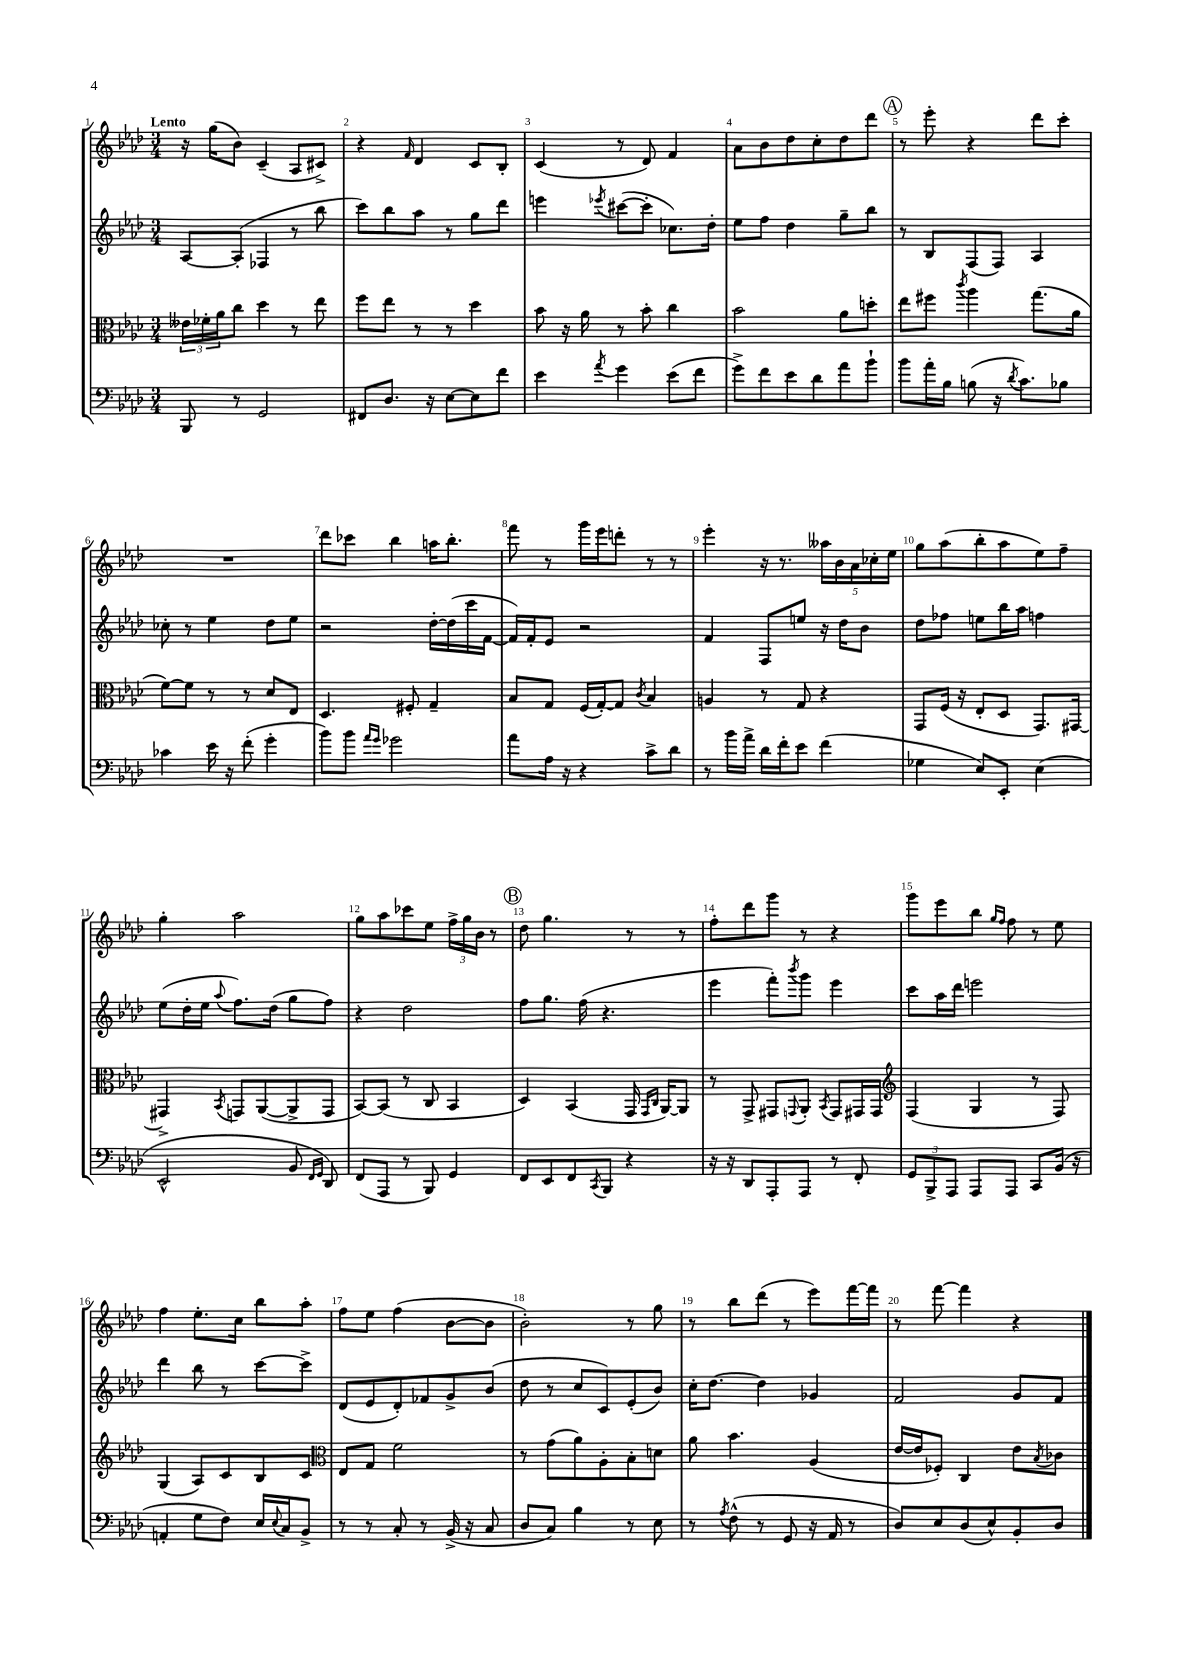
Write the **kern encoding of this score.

**kern	**kern	**kern	**kern
*part4	*part3	*part2	*part1
*staff4	*staff3	*staff2	*staff1
*clefF4	*clefC3	*clefG2	*clefG2
*k[b-e-a-d-]	*k[b-e-a-d-]	*k[b-e-a-d-]	*k[b-e-a-d-]
*M3/4	*M3/4	*M3/4	*M3/4
=1	=1	=1	=1
!	!	!	!LO:TX:a:B:t=Lento
8BBB-/	24e--X\LL	[8A-/L	16r
.	24f-X'\	.	.
.	.	.	(16gg\KL
.	24a-\J	.	.
8r	8cc\J	(8A-'/J]	8b-\J)
2GG/	4dd-\	4F-X/	(4c~/
.	8r	8r	8A-/L
.	8ee-\	8bb-\	8c#X^/J)
=2	=2	=2	=2
8FF#X/L	8ff\L	8ccc\L)	4r
8.D-/J	8ee-\J	8bb-\	.
.	.	.	16qqf/
.	8r	8aa-\J	4d-/
16r	.	.	.
[8E-\L	8r	8r	.
8E-\]	4dd-\	8gg\L	8c/L
8f\J	.	8ddd-\J	8B-'/J
=3	=3	=3	=3
4e-\	8b-\	4eeen\	(4c/
.	16r	.	.
.	16a-\	.	.
8qa-/	.	8qeee-X/	.
4g\	8r	([8ccc#X\L	8r
.	8b-'\	8ccc#'\J]	8d-/)
(8e-\L	4cc\	8.cc-X\L)	4f/
8f\J	.	.	.
.	.	16dd-'\Jk	.
=4	=4	=4	=4
8g^\L)	2b-\	8ee-\L	8a-\L
8f\	.	8ff\J	8b-\
8e-\	.	4dd-\	8dd-\
8d-\	.	.	8cc'\
8a-\	8a-\L	8gg~\L	8dd-\
8b-`\J	8ddn'\J	8bb-\J	8ddd-\J
!!LO:REH:place=s1:t=A
=5	=5	=5	=5
8b-\L	8ee-\L	8r	8r
16a-'\L	8ff#X\J	8B-/L	8eee-'\
16B-\JJ	.	.	.
.	8qccc/	.	.
(8Bn\	4aa-\	(8F/	4r
16r	.	8F/J)	.
8qd-/	.	.	.
8.c\L)	.	.	.
.	(8.gg\L	4A-/	8ddd-\L
8B-X\J	.	.	8ccc'\J
.	16a-\Jk	.	.
!!LO:LB:g=z
=6	=6	=6	=6
4c-X\	[8f\L)	8cc-X'\	2.r
.	8f\J]	8r	.
16e-\	8r	4ee-\	.
16r	.	.	.
(8f'\	8r	.	.
4g'\	8d-/L	8dd-\L	.
.	8E-/J	8ee-\J	.
=7	=7	=7	=7
8b-\L)	4.D-/	2r	8ddd-\L
8b-\J	.	.	8ccc-X\J
16qqa-/LL	.	.	.
16qqg/JJ	.	.	.
2g-X\	.	.	4bb-\
.	8F#X'/	.	.
.	4G~/	[16dd-'\LL	16aan\KL
.	.	(16dd-\]	8.bb-'\J
.	.	16ccc\	.
.	.	[16f\JJ	.
=8	=8	=8	=8
8a-\L	8B-/L	16f/LL])	8fff\
.	.	16f'/J	.
16A-\Jk	8G/J	8e-/J	8r
16r	.	.	.
4r	(16F/LL	2r	16ggg\LL
.	[16G'/J)	.	16eee-\J
.	8G/J]	.	8dddn'\J
.	8qc/	.	.
8c^\L	4B-/	.	8r
8d-\J	.	.	8r
=9	=9	=9	=9
8r	4An/	4f/	4eee-'\
16b-\LL	.	.	.
16a-^\JJ	.	.	.
16d-\LL	8r	8F/L	16r
16f'\J	.	.	8.r
8e-\J	8G/	8een/J	.
(4f\	4r	16r	20aa--X\LL
.	.	.	20b-\
.	.	16dd-\KL	.
.	.	.	20a-\
.	.	8b-\J	.
.	.	.	20cc-X'\
.	.	.	20ee-\JJ
=10	=10	=10	=10
4G-X\	8GG/L	8dd-\L	8gg\L
.	(16F/Jk	8ff-X\J	(8aa-\
.	16r	.	.
8E-/L)	8E-'/L	8een\L	8bb-'\
8EE-'/J	8D-/J	16bb-\L	8aa-\
.	.	16aa-\JJ	.
(4E-\	8.GG/L)	4ffn\	8ee-\)
.	.	.	8ff~\J
.	[16GG#X/Jk	.	.
!!LO:LB:g=z
=11	=11	=11	=11
2EE-^^/	4GG#X^/]	(8ee-\L	4gg'\
.	.	16dd-'\L	.
.	.	16ee-\JJ	.
.	8qBB-/	8qqaa-/	.
.	8GGn/L	8.ff\L)	2aa-\
.	([8AA-/	.	.
.	.	(16dd-\Jk	.
8BB-/	8AA-^/]	8gg\L	.
16qqFF/LL	.	.	.
16qqGG/JJ	.	.	.
8DD-/)	8GG/J	8ff\J)	.
=12	=12	=12	=12
(8FF/L	[8BB-/L)	4r	8gg\L
8AAA-/J	(8BB-/J]	.	8aa-\
8r	8r	2dd-\	8ccc-X\
8BBB-/)	8C/	.	8ee-\J
4GG/	4BB-/	.	24ff^\LL
.	.	.	24gg\
.	.	.	24b-\JJ
.	.	.	8r
!!LO:REH:place=s1:t=B
=13	=13	=13	=13
8FF/L	4D-/)	8ff\L	8dd-\
8EE-/	.	8.gg\J	4.gg\
8FF/	(4BB-/	.	.
.	.	(16ff\	.
8qCC/	.	.	.
8BBB-/J	.	4.r	.
4r	16GG/	.	8r
.	16qqGG/LL	.	.
.	16qqC/JJ	.	.
.	[16AA-/KL)	.	.
.	8AA-/J]	.	8r
=14	=14	=14	=14
16r	8r	4eee-\	8ff'\L
16r	.	.	.
8DD-/L	8GG^/	.	8ddd-\
8AAA-'/	8GG#X/L	8fff'\L)	8ggg\J
.	8qqGGn/	8qbbb-/	.
8AAA-/J	8AA-'/J	8ggg\J	8r
.	8qBB-/	.	.
8r	8GG/L	4eee-\	4r
8FF'/	16GG#X/L	.	.
.	16GG#/JJ	.	.
=15	=15	=15	=15
*	*clefG2	*	*
12GG/L	(4F/	8ccc\L	8ggg\L
12BBB-^/	.	.	.
.	.	16aa-\L	8eee-\
12AAA-/J	.	.	.
.	.	16ddd-\JJ	.
8AAA-/L	4G/	2eeen\	8bb-\J
.	.	.	16qqgg/LL
.	.	.	16qqff/JJ
8AAA-/J	.	.	8ff\
8CC/L	8r	.	8r
(16BB-/Jk	8F/)	.	8ee-\
16r	.	.	.
!!LO:LB:g=z
=16	=16	=16	=16
4AAn'/	(4G/	4ddd-\	4ff\
8G\L	8A-/L)	8bb-\	8.ee-'\L
8F\J)	8c/	8r	.
.	.	.	16cc\Jk
16E-/LL	8B-/	[8ccc\L	8bb-\L
8qqE-/	.	.	.
16C/J	.	.	.
8BB-^/J	8c/J	8ccc^\J]	8aa-'\J
=17	=17	=17	=17
*	*clefC3	*	*
8r	8E-/L	(8d-/L	8ff\L
8r	8G/J	8e-/	8ee-\J
8C'/	2f\	8d-'/)	(4ff\
8r	.	8f-X/	.
(16BB-^/	.	8g^/	[8b-\L
16r	.	.	.
8C/	.	(8b-/J	8b-\J]
=18	=18	=18	=18
8D-/L	8r	8dd-\	2b-'\)
8C/J)	(8g\L	8r	.
4B-\	8a-\)	8cc/L	.
.	8A-'\	8c/)	.
8r	8B-'\	(8e-'/	8r
8E-\	8dn\J	8b-/J)	8gg\
=19	=19	=19	=19
8r	8a-\	16cc'\KL	8r
.	.	[8.dd-\J	.
8qA-/	.	.	.
(8F^^\	4.b-\	.	8bb-\L
8r	.	4dd-\]	(8ddd-\J
8GG/	.	.	8r
16r	(4A-/	4g-X/	8eee-\L)
16AA-/	.	.	.
8r	.	.	[16fff\L
.	.	.	16fff\JJ]
=20	=20	=20	=20
8D-/L)	[16e-/LL	2f/	8r
.	16e-/J]	.	.
8E-/	8F-X'/J)	.	[8fff\
(8D-/	4C/	.	4fff\]
8E-^^/)	.	.	.
8BB-'/	8e-\L	8g/L	4r
.	8qB-/	.	.
8D-/J	8c-X\J	8f/J	.
==	==	==	==
*-	*-	*-	*-
